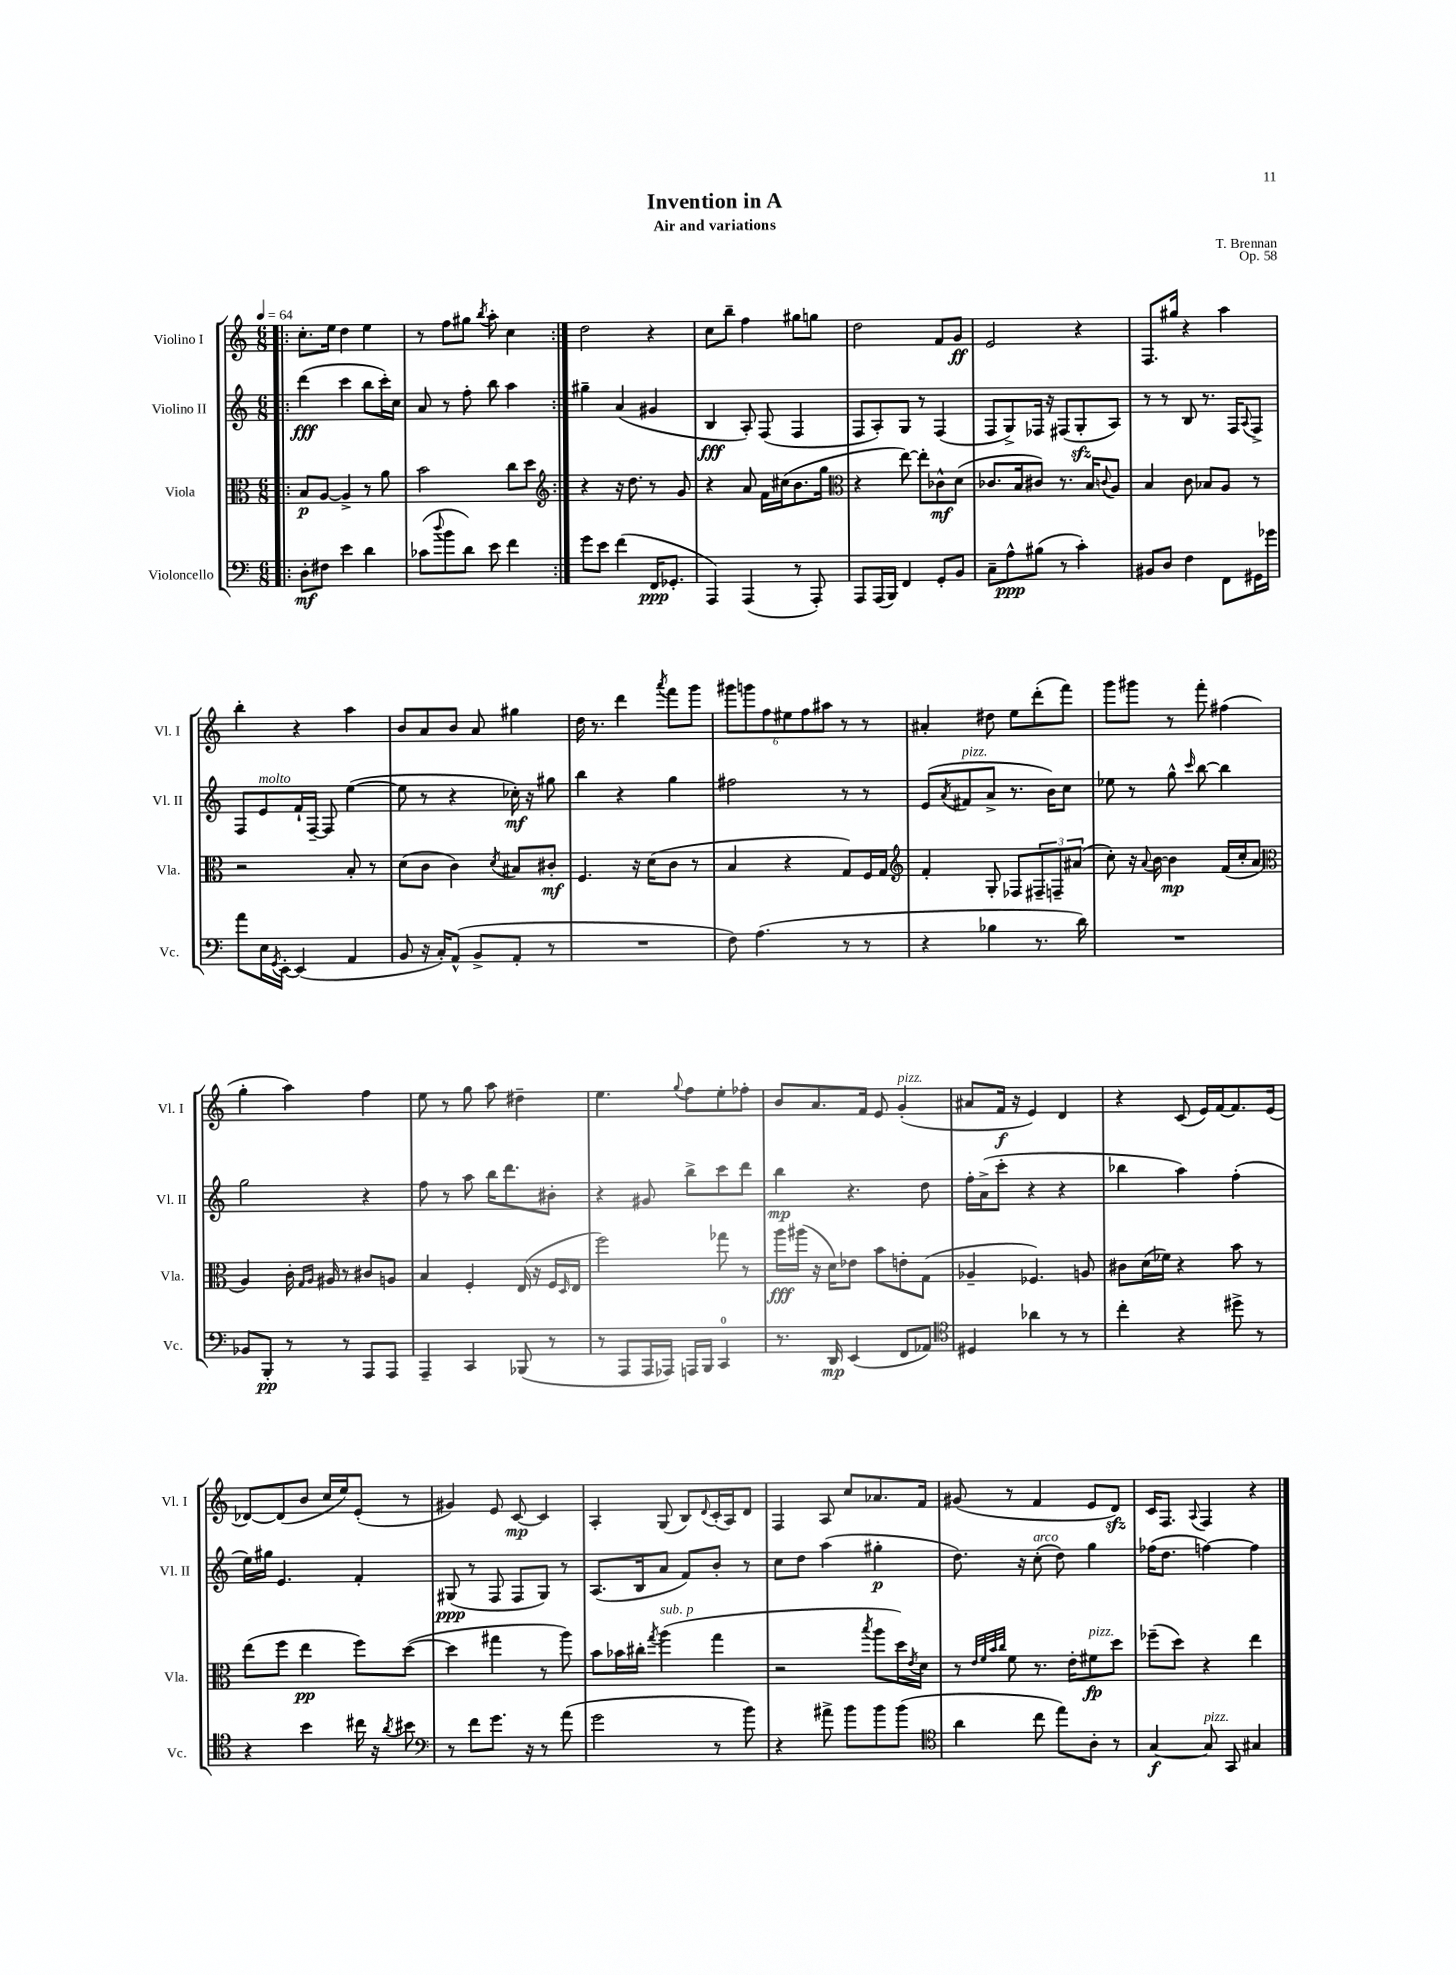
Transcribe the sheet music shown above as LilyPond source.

\header { title = "Invention in A" composer = "T. Brennan" subtitle = "Air and variations" opus = "Op. 58" }
<<
\new StaffGroup <<
\new Staff = "s0" \with { instrumentName = "Violino I" shortInstrumentName = "Vl. I" } {
    \clef treble \key c \major \numericTimeSignature \time 6/8 \tempo 4 = 64
    \repeat volta 2 { \bar ".|:" c''8.-. e''16 d''4 e''4 |
    r8 f''8 gis''8 \acciaccatura { b''8 } a''8-. c''4 | }
    d''2 r4 |
    c''8 b''8-- f''4 gis''8 g''8 |
    d''2 f'8 g'8\ff |
    e'2 r4 |
    f8. gis''16 r4 a''4 |
    b''4-. r4 a''4 |
    b'8 a'8 b'8 a'8 gis''4 |
    d''16 r8. d'''4 \acciaccatura { a'''8 } f'''8 g'''8 |
    \tuplet 6/4 { gis'''8 g'''8 f''8 eis''8 f''8 ais''8 } r8 r8 |
    ais'4-. dis''8 e''8 d'''8-.( f'''8) |
    g'''8 gis'''8 r8 f'''8-. fis''4( |
    g''4-. a''4) f''4 |
    e''8 r8 g''8 a''8 dis''4-- |
    e''4. \appoggiatura { g''8 } f''8 e''8-. fes''8-. |
    b'8 a'8. f'16 e'8 g'4-.^\markup { \italic "pizz." }( |
    ais'8 f'16\f r16 e'4) d'4 |
    r4 c'8( e'16) f'16~ f'8. e'16( |
    des'8~) des'8( b'8 c''16 e''16) e'8-.( r8 |
    gis'4) e'8 c'8~\mp c'4 |
    a4-. g8( b8) \appoggiatura { d'8 } c'16-.( a16) d'8 |
    f4 a8 c''8 aes'8. f'16 |
    gis'8( r8 f'4 e'8 d'8\sfz) |
    c'16 f8. \appoggiatura { a8 } f4 r4 \bar "|." |
}
\new Staff = "s1" \with { instrumentName = "Violino II" shortInstrumentName = "Vl. II" } {
    \clef treble \key c \major \numericTimeSignature \time 6/8
    \repeat volta 2 { \bar ".|:" d'''4\fff( c'''4 b''8 c'''16-.) c''16 |
    a'8 r8 f''8-. b''8 a''4 | }
    gis''4-- a'4( gis'4 |
    b4\fff a8-.) f8( f4 |
    f8 a8-.) g8 r8 f4( |
    f8 g8->) fes16 r16 fis8( g8-.\sfz a8) |
    r8 r8 b8 r8. f16 \appoggiatura { a8 } f8-> |
    f8 e'8^\markup { \italic "molto" } f'16-! f16~-- f8 e''4~( |
    e''8 r8 r4 ces''16-.\mf) r16 gis''8 |
    b''4 r4 g''4 |
    fis''2 r8 r8 |
    e'8( \acciaccatura { a'8 } fis'8^\markup { \italic "pizz." } a'8-> r8. b'16) c''8 |
    ees''8 r8 g''8-^ \grace { c'''16 } b''8~ b''4 |
    g''2 r4 |
    f''8 r8 a''8 b''16 d'''8. bis'8-. |
    r4 gis'8 b''8-> c'''8 d'''8 |
    b''4\mp r4. d''8 |
    f''16-. a'16->( c'''8-. r4 r4 |
    bes''4 a''4) f''4-.( |
    e''16) gis''16 e'4. f'4-. |
    gis8\ppp( r8 f8 f8 gis8) r8 |
    a8.( b16 a'8 f'8) b'8-. r8 |
    c''8 d''8 a''4( gis''4-.\p |
    d''8.) r16 c''8-.^\markup { \italic "arco" }( d''8) g''4 |
    fes''16( d''8. f''4~) f''4 \bar "|." |
}
\new Staff = "s2" \with { instrumentName = "Viola" shortInstrumentName = "Vla." } {
    \clef alto \key c \major \numericTimeSignature \time 6/8
    \repeat volta 2 { \bar ".|:" b8\p a8~ a4-> r8 a'8 |
    b'2 c''8 d''8 | }
    \clef treble r4 r16 d''8. r8 g'8 |
    r4 a'8 f'16 cis''16( b'8. g''16 |
    \clef alto r4 e''8~) e''8-. ces'8-^\mf d'8( |
    ces'8. b16 cis'8) r8. b16 \appoggiatura { c'8 } a8 |
    b4 c'8 bes8 a8 r8 |
    r2 b8-. r8 |
    d'8( c'8 c'4) \acciaccatura { d'8 } bis8 cis'8-.\mf |
    f4. r16 d'16( c'8 r8 |
    b4 r4 g8) f16 g16 |
    \clef treble f'4-. g8-. fes8 \tuplet 3/2 { fis8-- f8-- ais'8( } |
    c''8-.) r16 \appoggiatura { a'8 } b'16~ b'4\mp f'16( c''16-. a'8 |
    \clef alto a4) c'16-. \grace { g16 a16 } ais16 r8 cis'8 a8 |
    b4 f4-. e16( r16 f16 \grace { d16 } e16 |
    f''2) ges''8 r8 |
    a''16\fff ais''16( r16 d'16) ees'8 b'8 e'8-. g8( |
    aes4-- fes4.) a8 |
    cis'8 d'16( fes'16) r4 b'8 r8 |
    e''8( f''8 e''4\pp f''8) d''8~( |
    d''4 gis''4 r8 a''8) |
    b'8 bes'16 cis''16-. \acciaccatura { g''8 } a''4^\markup { \italic "sub. p" }( g''4 |
    r2 \acciaccatura { b''8 } a''8 d''16) \acciaccatura { e'8 } d'16 |
    r8 \grace { e'32 f'32 b'32 c''32 } f'8 r8. e'16-. fis'8\fp^\markup { \italic "pizz." } d''8 |
    fes''8--( d''8) r4 e''4 \bar "|." |
}
\new Staff = "s3" \with { instrumentName = "Violoncello" shortInstrumentName = "Vc." } {
    \clef bass \key c \major \numericTimeSignature \time 6/8
    \repeat volta 2 { \bar ".|:" d8-.\mf fis8 e'4 d'4 |
    ces'8( \appoggiatura { d''8 } b'8 d'8) e'8 f'4 | }
    g'8 e'8 f'4( f,16\ppp ges,8.-. |
    a,,4) a,,4( r8 a,,8-.) |
    a,,8 a,,16( b,,16) f,4 g,8-. b,8 |
    c8-- a8-^\ppp bis8( r8 c'4-.) |
    bis,8 d8 f4 f,8 gis,16 ges'16 |
    a'8 e16 \acciaccatura { g,8 } e,16~-. e,4( a,4 |
    b,8 r16 c16-.) a,8-^( b,8-> a,8-. r8 |
    R2. |
    f8) a4.( r8 r8 |
    r4 bes4 r8. d'16) |
    R2. |
    bes,8 b,,8-.\pp r8 r8 a,,8 a,,8 |
    a,,4-- c,4 bes,,8( r8 |
    r8 a,,8 a,,16 aes,,16) a,,16 b,,16 c,4-0 |
    r8. d,16\mp e,4( f,8 aes,8) |
    \clef tenor dis4 aes'4 r8 r8 |
    c''4-. r4 dis''8-> r8 |
    r4 b'4 cis''16 r16 \acciaccatura { a'8 } bis'8 |
    \clef bass r8 f'8 g'8. r16 r8 a'8( |
    g'2 r8 b'8) |
    r4 ais'8-> b'8 b'8 b'8( |
    \clef tenor a'4 c''8 e''8) a8-. r8 |
    g4~\f g8^\markup { \italic "pizz." } g,8 gis4 \bar "|." |
}
>>
>>
\layout { \context { \Score \remove "Bar_number_engraver" } }
